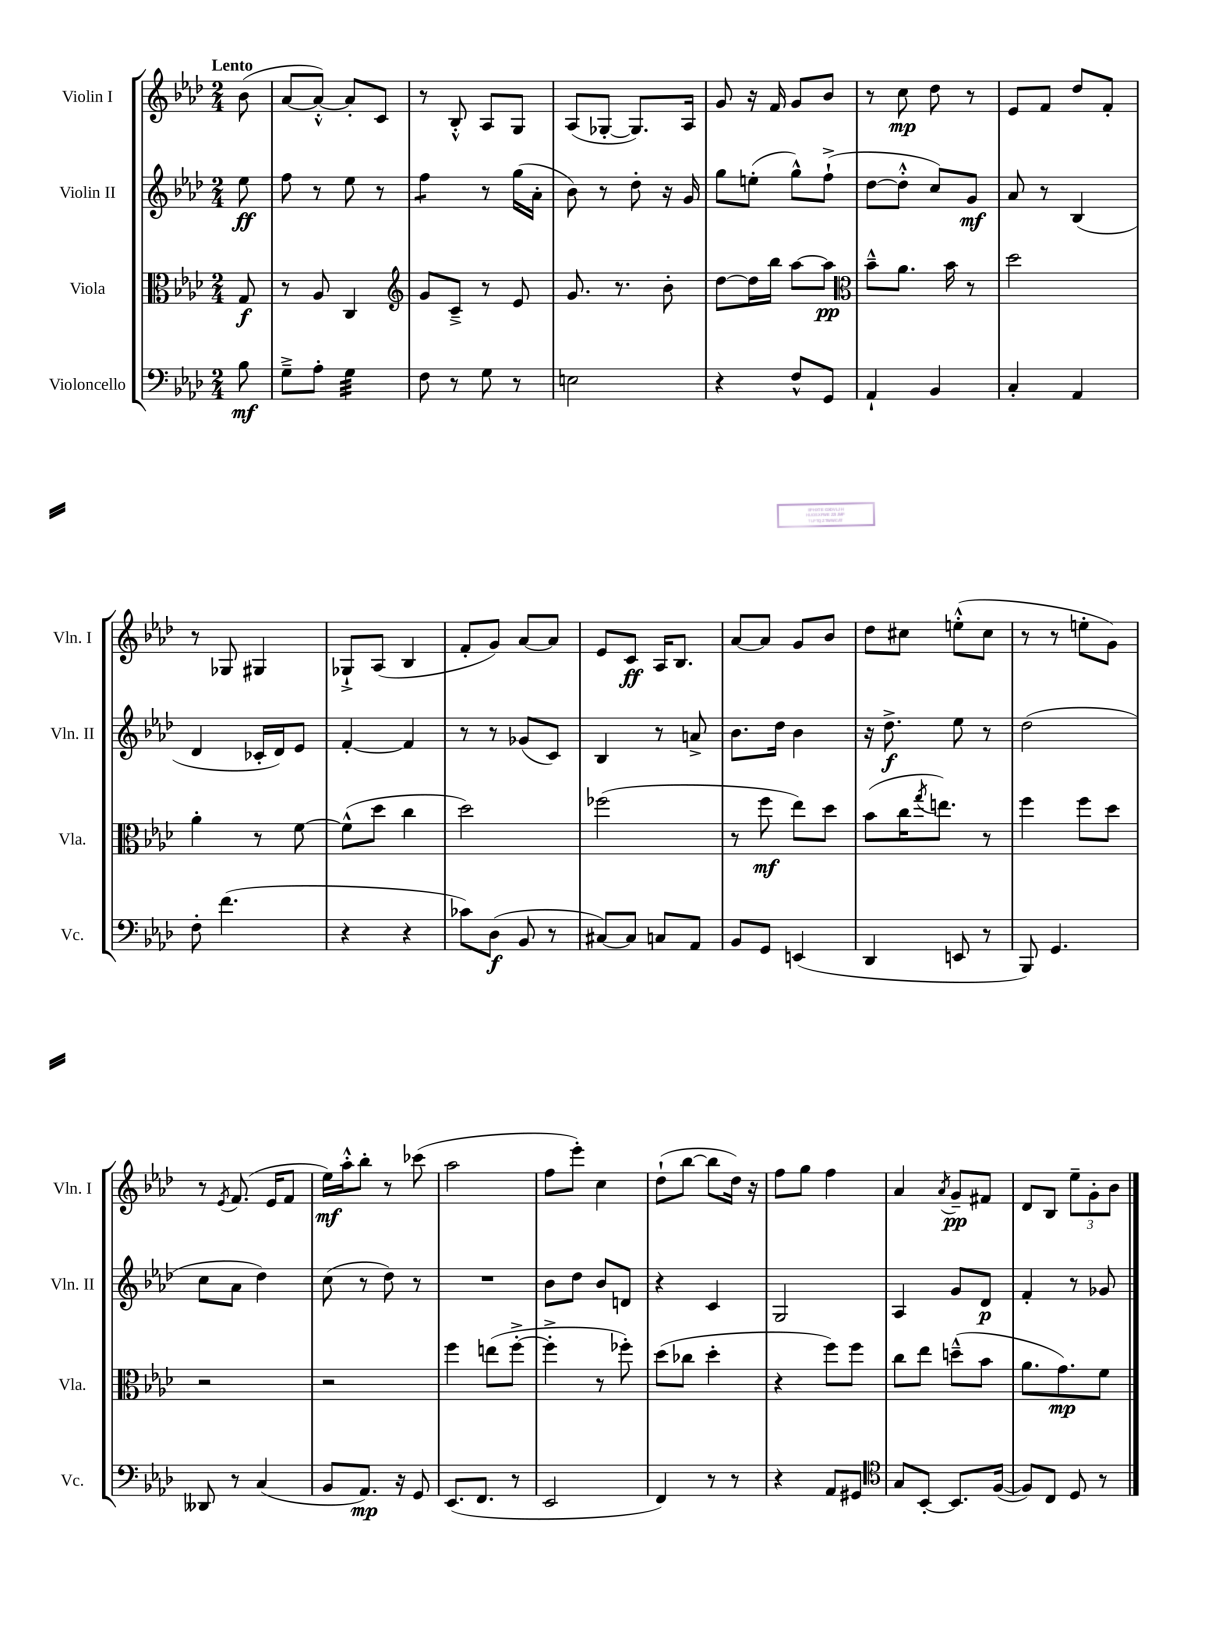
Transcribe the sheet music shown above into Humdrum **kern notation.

**kern	**dynam	**kern	**dynam	**kern	**dynam	**kern	**dynam
*part4	*part4	*part3	*part3	*part2	*part2	*part1	*part1
*staff4	*staff4	*staff3	*staff3	*staff2	*staff2	*staff1	*staff1
*I"Violoncello	*	*I"Viola	*	*I"Violin II	*	*I"Violin I	*
*I'Vc.	*	*I'Vla.	*	*I'Vln. II	*	*I'Vln. I	*
*clefF4	*	*clefC3	*	*clefG2	*	*clefG2	*
*k[b-e-a-d-]	*	*k[b-e-a-d-]	*	*k[b-e-a-d-]	*	*k[b-e-a-d-]	*
*M2/4	*	*M2/4	*	*M2/4	*	*M2/4	*
=	=	=	=	=	=	=	=
!	!	!	!	!	!	!LO:TX:a:B:t=Lento	!
8B-\	mf	8G/	f	8ee-\	ff	(8b-\	.
=1	=1	=1	=1	=1	=1	=1	=1
8G~^\L	.	8r	.	8ff\	.	[8a-/L	.
8A-'\J	.	8A-/	.	8r	.	8a-'^^/J_)	.
*tremolo	*	*	*	*	*	*	*
32G\LLL	.	4C/	.	8ee-\	.	8a-'/L]	.
32G\	.	.	.	.	.	.	.
32G\	.	.	.	.	.	.	.
32G\	.	.	.	.	.	.	.
32G\	.	.	.	8r	.	8c/J	.
32G\	.	.	.	.	.	.	.
32G\	.	.	.	.	.	.	.
32G\JJJ	.	.	.	.	.	.	.
*Xtremolo	*	*	*	*	*	*	*
=2	=2	=2	=2	=2	=2	=2	=2
*	*	*clefG2	*	*	*	*	*
*	*	*	*	*tremolo	*	*	*
8F\	.	8g/L	.	8ff\L	.	8r	.
8r	.	8c~^/J	.	8ff\J	.	8B-'^^/	.
*	*	*	*	*Xtremolo	*	*	*
8G\	.	8r	.	8r	.	8A-/L	.
8r	.	8e-/	.	(16gg\LL	.	8G/J	.
.	.	.	.	16a-'\JJ	.	.	.
=3	=3	=3	=3	=3	=3	=3	=3
2En\	.	8.g/	.	8b-\)	.	(8A-/L	.
.	.	.	.	8r	.	[8G-X'/J	.
.	.	8.r	.	.	.	.	.
.	.	.	.	8dd-'\	.	8.G-/L])	.
.	.	8b-'\	.	16r	.	.	.
.	.	.	.	16g/	.	16A-/Jk	.
=4	=4	=4	=4	=4	=4	=4	=4
4r	.	[8dd-\L	.	8gg\L	.	8g/	.
.	.	16dd-\L]	.	(8een'\J	.	16r	.
.	.	16bb-\JJ	.	.	.	16f/	.
8F^^/L	.	[8aa-\L	.	8gg^^\L)	.	8g/L	.
8GG/J	.	8aa-\J]	pp	(8ff`^\J	.	8b-/J	.
=5	=5	=5	=5	=5	=5	=5	=5
*	*	*clefC3	*	*	*	*	*
4AA-`/	.	8b-~^^\L	.	[8dd-\L	.	8r	.
.	.	8.a-\J	.	8dd-'^^\J]	.	8cc\	mp
4BB-/	.	.	.	8cc/L)	.	8dd-\	.
.	.	16b-\	.	.	.	.	.
.	.	8r	.	8g/J	mf	8r	.
=6	=6	=6	=6	=6	=6	=6	=6
4C'/	.	2dd-\	.	8a-/	.	8e-/L	.
.	.	.	.	8r	.	8f/J	.
4AA-/	.	.	.	(4B-/	.	8dd-/L	.
.	.	.	.	.	.	8f'/J	.
!!LO:LB:g=z
=7	=7	=7	=7	=7	=7	=7	=7
8F'\	.	4a-'\	.	4d-/	.	8r	.
(4.f\	.	.	.	.	.	8G-X/	.
.	.	8r	.	16c-X'/LL	.	4G#X/	.
.	.	.	.	16d-/J)	.	.	.
.	.	[8f\	.	8e-/J	.	.	.
=8	=8	=8	=8	=8	=8	=8	=8
4r	.	(8f^^\L]	.	[4f'/	.	8G-X`^/L	.
.	.	8dd-\J	.	.	.	(8A-/J	.
4r	.	4cc\	.	4f/]	.	4B-/	.
=9	=9	=9	=9	=9	=9	=9	=9
8c-X\L)	.	2dd-\)	.	8r	.	8f'/L	.
(8D-\J	f	.	.	8r	.	8g/J)	.
8BB-/	.	.	.	(8g-X/L	.	[8a-/L	.
8r	.	.	.	8c/J)	.	8a-/J]	.
=10	=10	=10	=10	=10	=10	=10	=10
[8C#X/L)	.	(2ff-X\	.	4B-/	.	8e-/L	.
8C#/J]	.	.	.	.	.	8c/J	ff
8Cn/L	.	.	.	8r	.	16A-/KL	.
.	.	.	.	.	.	8.B-/J	.
8AA-/J	.	.	.	8an^/	.	.	.
=11	=11	=11	=11	=11	=11	=11	=11
8BB-/L	.	8r	.	8.b-\L	.	[8a-/L	.
8GG/J	.	8ff\	mf	.	.	8a-/J]	.
.	.	.	.	16dd-\Jk	.	.	.
(4EEn/	.	8ee-\L)	.	4b-\	.	8g/L	.
.	.	8dd-\J	.	.	.	8b-/J	.
=12	=12	=12	=12	=12	=12	=12	=12
4DD-/	.	(8b-\L	.	16r	.	8dd-\L	.
.	.	.	.	8.dd-^\	f	.	.
.	.	16cc\K	.	.	.	8cc#X\J	.
.	.	8qgg/	.	.	.	.	.
.	.	8.een\J)	.	.	.	.	.
8EEn/	.	.	.	8ee-\	.	(8een'^^\L	.
8r	.	8r	.	8r	.	8cc#\J	.
=13	=13	=13	=13	=13	=13	=13	=13
8BBB-/)	.	4ff\	.	(2dd-\	.	8r	.
4.GG/	.	.	.	.	.	8r	.
.	.	8ff\L	.	.	.	8een'\L	.
.	.	8dd-\J	.	.	.	8g\J)	.
!!LO:LB:g=z
=14	=14	=14	=14	=14	=14	=14	=14
8DD--X/	.	2r	.	8cc\L	.	8r	.
.	.	.	.	.	.	8qe-/	.
8r	.	.	.	8a-\J	.	(8.f/	.
(4C/	.	.	.	4dd-\)	.	.	.
.	.	.	.	.	.	16e-/KL	.
.	.	.	.	.	.	8f/J	.
=15	=15	=15	=15	=15	=15	=15	=15
8BB-/L	.	2r	.	(8cc\	.	16ee-\LL)	mf
.	.	.	.	.	.	16aa-'^^\J	.
8.AA-/J)	mp	.	.	8r	.	8bb-'\J	.
.	.	.	.	8dd-\)	.	8r	.
16r	.	.	.	.	.	.	.
8GG/	.	.	.	8r	.	(8ccc-X\	.
=16	=16	=16	=16	=16	=16	=16	=16
(8.EE-/L	.	4ff\	.	2r	.	2aa-\	.
8.FF/J	.	.	.	.	.	.	.
.	.	(8een\L	.	.	.	.	.
8r	.	[8ff'^\J	.	.	.	.	.
=17	=17	=17	=17	=17	=17	=17	=17
2EE-/	.	4ff'^\]	.	8b-\L	.	8ff\L	.
.	.	.	.	8dd-\J	.	8eee-'\J)	.
.	.	8r	.	8b-/L	.	4cc\	.
.	.	8ff-X'\)	.	8dn/J	.	.	.
=18	=18	=18	=18	=18	=18	=18	=18
4FF/)	.	(8dd-\L	.	4r	.	(8dd-`\L	.
.	.	8cc-X\J	.	.	.	[8bb-\J	.
8r	.	4dd-'\	.	4c/	.	8bb-\L]	.
8r	.	.	.	.	.	16dd-\Jk)	.
.	.	.	.	.	.	16r	.
=19	=19	=19	=19	=19	=19	=19	=19
4r	.	4r	.	2G/	.	8ff\L	.
.	.	.	.	.	.	8gg\J	.
8AA-/L	.	8ff\L)	.	.	.	4ff\	.
8GG#X/J	.	8ff\J	.	.	.	.	.
=20	=20	=20	=20	=20	=20	=20	=20
*clefC4	*	*	*	*	*	*	*
8G/L	.	8cc\L	.	4A-/	.	4a-/	.
[8BB-'/J	.	8ee-\J	.	.	.	.	.
.	.	.	.	.	.	8qa-/	.
8.BB-/L]	.	(8ddn~^^\L	.	8g/L	.	8g~/L	pp
.	.	8b-\J	.	8d-/J	p	8f#X/J	.
([16F/Jk	.	.	.	.	.	.	.
=21	=21	=21	=21	=21	=21	=21	=21
8F/L])	.	8.a-\L	.	4f'/	.	8d-/L	.
8C/J	.	.	.	.	.	8B-/J	.
.	.	8.g\)	mp	.	.	.	.
8D-/	.	.	.	8r	.	12ee-~\L	.
.	.	.	.	.	.	12g'\	.
8r	.	8f\J	.	8g-X/	.	.	.
.	.	.	.	.	.	12b-\J	.
==	==	==	==	==	==	==	==
*-	*-	*-	*-	*-	*-	*-	*-
